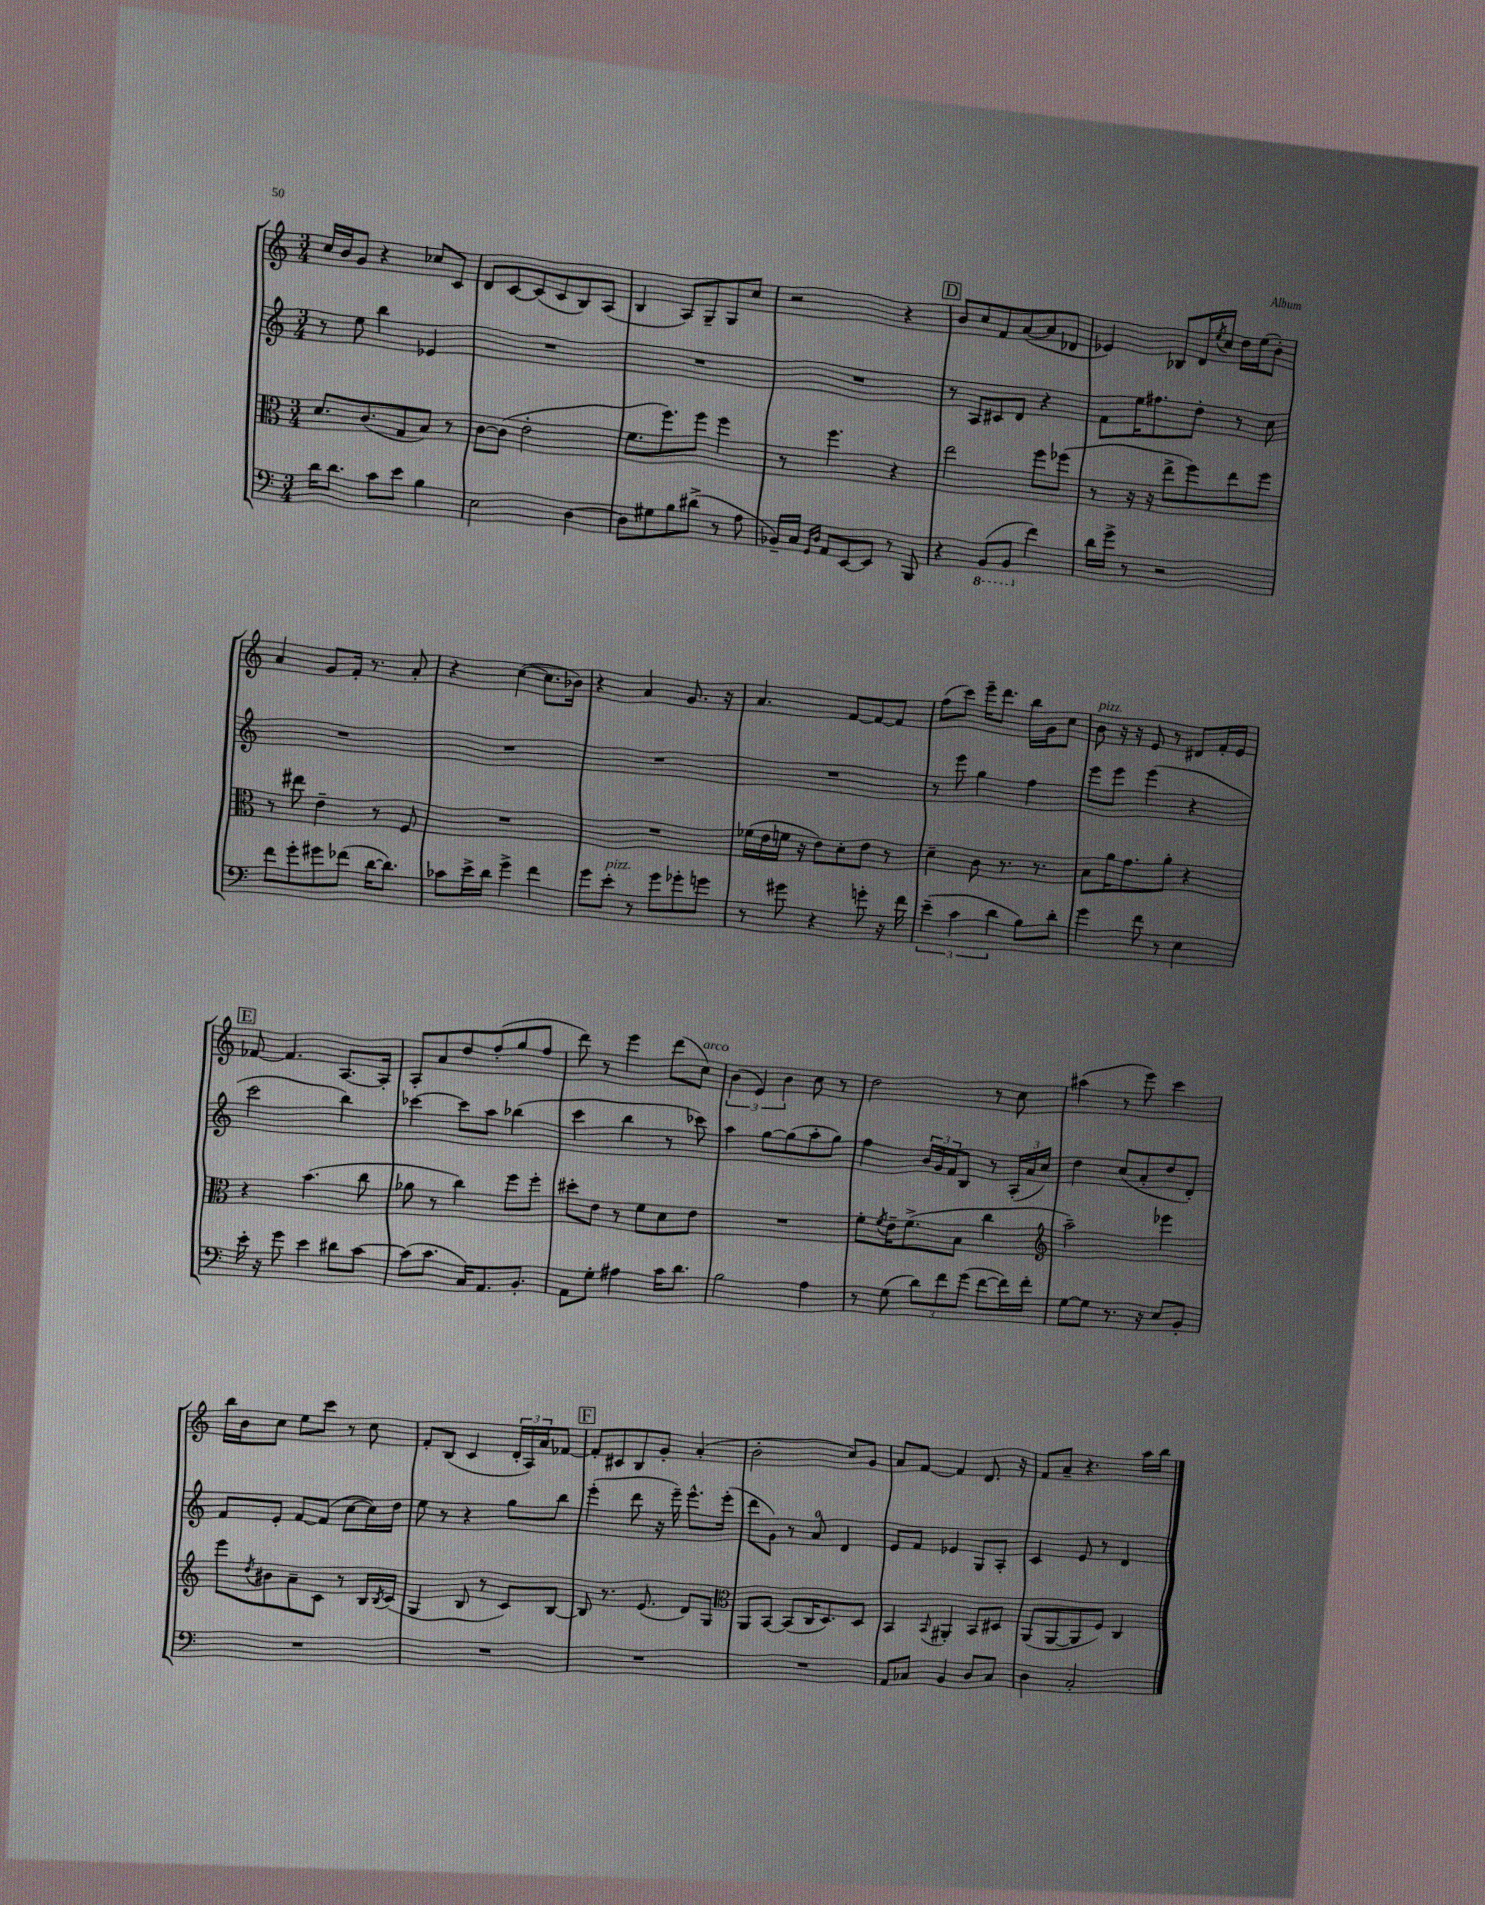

**kern	**kern	**kern	**kern
*part4	*part3	*part2	*part1
*staff4	*staff3	*staff2	*staff1
*clefF4	*clefC3	*clefG2	*clefG2
*k[]	*k[]	*k[]	*k[]
*M3/4	*M3/4	*M3/4	*M3/4
=89	=89	=89	=89
16d\KL	8.d/L	8r	16cc/LL
8.d\J	.	.	16b/J
.	.	8ee\	8g/J
.	(8.c/	.	.
8c\L	.	4bb\	4r
8e\J	8G/	.	.
4B\	8B/J)	4e-X/	8cc-X/L
.	8r	.	8c/J
=90	=90	=90	=90
2E\	[8c\L	2.r	8d/L
.	(8c\J]	.	[8c/
.	2e'\	.	(8c/]
.	.	.	8c/
[4D\	.	.	8B/)
.	.	.	(8A/J
=91	=91	=91	=91
8D\L]	8.f\L	2.r	4B/
8G#X\	.	.	.
.	8.ff\)	.	.
8B\	.	.	8A/L)
(8d#X^\J	8ff\J	.	8G~/
8r	4ff\	.	8G/
8A\	.	.	8cc/J
=92	=92	=92	=92
16BB-X~/LL)	8r	2.r	2r
16C/JJ	.	.	.
16qqGG/LL	.	.	.
16qqD/JJ	.	.	.
8AA/L	4.ff\	.	.
[8EE/	.	.	.
8EE/J]	.	.	.
8r	4r	.	4r
8BBB/	.	.	.
!!LO:REH:place=s1:t=D
=93	=93	=93	=93
4r	2ee\	8r	8b/L
.	.	8A/L	8cc/
*8ba	*	*	*
(8BBB/L	.	8c#X/	8f/
8BBB/J	.	8d/J	([8a/
*X8ba	*	*	*
4f\)	8ff\L	4r	8a/]
.	(8ff-X\J	.	8d-X/J
=94	=94	=94	=94
16d\LL	8r	8f\L	4e-X/)
16g^\JJ	.	.	.
8r	16r	16ee\K	.
.	16r	8.ff#X\	.
2r	8ee^\L	.	8B-X/L
.	8ff\)	8dd'\J	16d/L
.	.	.	8qee/
.	.	.	16cc/JJ
.	8ee\	8r	16dd\LL
.	.	.	(16ee\J
.	8ff\J	8cc\	8b'\J)
!!LO:LB:g=z
=95	=95	=95	=95
8f\L	8r	2.r	4a/
8g'\	8ee#X\	.	.
8g#X\	4e~\	.	8g/L
(8f-X\J	.	.	16f'/Jk
.	.	.	8.r
[16d\KL	8r	.	.
8.d\J])	.	.	.
.	8F/	.	8a'/
=96	=96	=96	=96
8c-X\L	2.r	2.r	4r
16e^\L	.	.	.
16d\JJ	.	.	.
4g^\	.	.	([4cc\
4f\	.	.	8.cc\L]
.	.	.	16b-X\Jk)
=97	=97	=97	=97
8g\L	2.r	2.r	4r
!LO:TX:a:i:t=pizz.	!	!	!
8e'\J	.	.	.
8r	.	.	4a/
8g\L	.	.	.
8g-X'\	.	.	8.g/
8gn\J	.	.	.
.	.	.	16r
=98	=98	=98	=98
8r	(16f-X\LL	2.r	4.a/
.	16e\	.	.
8g#X\	16fn\JJ	.	.
.	16r	.	.
4r	8e\L)	.	.
.	8d'\	.	[8f/L
8gn'\	8e\J	.	8f/_
16r	8r	.	8f/J]
16f\	.	.	.
=99	=99	=99	=99
(6e~\	4d~\	8r	(8ff\L
.	.	8eee\	8ccc\J)
6c\	.	.	.
.	8c\	4gg\	16eee~\KL
.	.	.	8.ddd\J
6d\	.	.	.
.	8.r	.	.
8B\L)	.	4ff\	16bb\LL
.	8.r	.	16g\J
8d'\J	.	.	8cc\J
=100	=100	=100	=100
!	!	!	!LO:TX:a:i:t=pizz.
4g\	8B\L	8eee\L	8b\
.	16a\K	8eee\J	16r
.	8.g\	.	16r
8f\	.	(4eee\	8e/
8r	8a'\J	.	8r
4E\	4r	4r	8d#X/L
.	.	.	16f'/L
.	.	.	16e/JJ
!!LO:LB:g=z
!!LO:REH:place=s1:t=E
=101	=101	=101	=101
16e'\	4r	2ccc\	[8f-X/
16r	.	.	.
8g\	.	.	4.f-/]
4e\	(4.b\	.	.
8d#X\L	.	4bb\)	[8.A/L
[8c\J	8cc\	.	.
.	.	.	16A'/Jk]
=102	=102	=102	=102
(8c\L]	8a-X\	[4ccc-X\	8A'/L
8.c\J	8r	.	8a/
.	4cc\)	8ccc-\L]	8dd/
16C/KL)	.	.	.
8.AA/	.	8aa\J	(8ff'/
.	8ff\L	(4bb-X\	8gg/
8.BB'/J	.	.	.
.	8ff'\J	.	8ff/J
=103	=103	=103	=103
8AA\L	8dd#X'\L	4ccc\	8ddd\)
8G'\J	8e\J	.	8r
4A#X\	8r	4bb\	4eee\
.	8f\L	.	.
16c\KL	8d\	8r	(8ddd\L
8.d\J	.	.	.
!	!	!	!LO:TX:a:i:t=arco
.	8e\J	8ccc-X\)	8cc\J)
=104	=104	=104	=104
2B\	2.r	4aa\	(6b\
.	.	.	6e/)
.	.	[8gg\L	.
.	.	.	6b\
.	.	(8gg\]	.
4A\	.	8aa'\	8cc\
.	.	8gg\J)	8r
=105	=105	=105	=105
8r	8f'\L	4ff\	2dd\
.	8qf/	.	.
(8G\	16e~\K	.	.
.	(8.f^\	.	.
12d\L)	.	24b/LL	.
.	.	24g/	.
12f\	.	24f/J	.
.	8B\J	8B/J	.
(12g\J	.	.	.
[8f\L	4cc\	8r	8r
16f\L])	.	(24A'/LL	8cc\
.	.	24a/	.
16f'\JJ	.	.	.
.	.	24cc/JJ)	.
=106	=106	=106	=106
*	*clefG2	*	*
[8G\L	2aa~\)	4dd\	(4aa#X\
8G\J]	.	.	.
8.r	.	(8cc/L	8r
.	.	8a'/	8eee\)
16r	.	.	.
8E/L	4eee-X\	8dd/	4ccc\
8BB'/J	.	8d'/J)	.
!!LO:LB:g=z
=107	=107	=107	=107
2.r	8eee\L	8f/L	16bb\LL
.	.	.	16b\J
.	8qdd/	.	.
.	8b#X\	8e'/J	8cc\J
.	8a~\	[8f/L	8ee\L
.	8c\J	(8f/J]	8ccc\J
.	8r	[8cc\L	8r
.	16B/LL	16cc\L])	8cc\
.	8qB/	.	.
.	(16c/JJ	16dd\JJ	.
=108	=108	=108	=108
2.r	4G/	8ee\	8f'/L
.	.	8r	(8B/J
.	8B/	4r	4c/
.	8r	.	.
.	8c/L)	8gg\L	24d'/LL
.	.	.	24A/)
.	.	.	24a/J
.	[8B/J	8bb\J	[8f-X/J
!!LO:REH:place=s1:t=F
=109	=109	=109	=109
2.r	8B/]	(4eee'\	8f-'/L]
.	8.r	.	8c#X/
.	.	8ddd\	8B/
.	(8.e/	.	.
.	.	16r	8g'/J
.	.	16eee~\)	.
.	8d/L)	8.eee^^\L	(4a'/
.	8G/J	.	.
.	.	(16eee'\Jk	.
=110	=110	=110	=110
*	*clefC3	*	*
2.r	8AA/L	8ddd\L	2b'\
.	[8BB/J	8g\J)	.
.	(8BB/L]	8r	.
.	16C/K	8a/	.
.	8.D/)	.	.
.	.	4d/	8cc/L)
.	8D/J	.	8g/J
=111	=111	=111	=111
8AA/L	4BB/	8e/L	8a/L
8C-X/J	.	8f/J	[8f/J
.	8qqBB/	.	.
4BB/	4AA#X'/	4e-X/	4f/]
8D/L	8BB/L	8G/L	8.d/
8C-/J	8D#X/J	8A'/J	.
.	.	.	16r
=112	=112	=112	=112
4D\	(8AA/L	4c/	8f/L
.	[8AA/	.	8a~/J
2C'/	8AA/]	8e/	4.r
.	8F/J)	8r	.
.	4C/	4d/	.
.	.	.	16aa\LL
.	.	.	16bb\JJ
==	==	==	==
*-	*-	*-	*-
